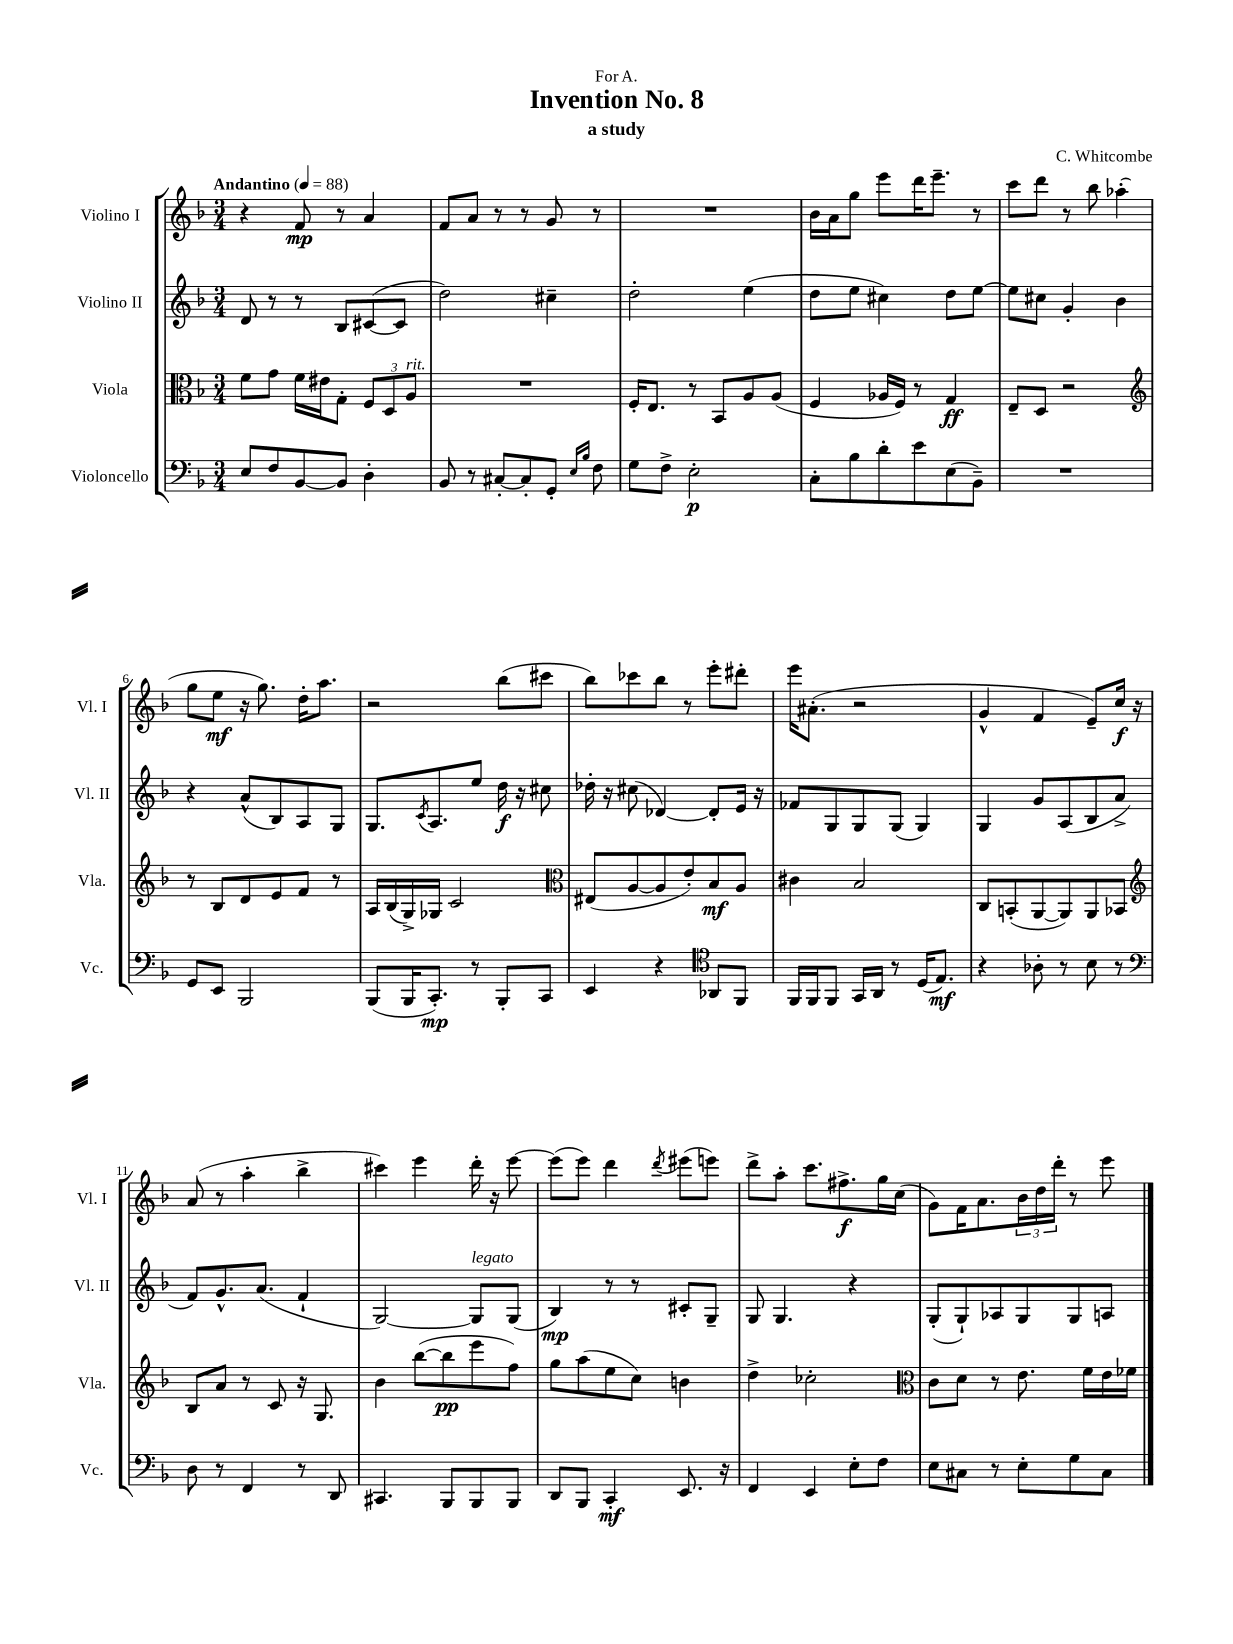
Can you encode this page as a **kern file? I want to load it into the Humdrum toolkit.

**kern	**kern	**kern	**kern
*staff4	*staff3	*staff2	*staff1
*clefF4	*clefC3	*clefG2	*clefG2
*k[b-]	*k[b-]	*k[b-]	*k[b-]
*M3/4	*M3/4	*M3/4	*M3/4
*MM88	*MM88	*MM88	*MM88
8E/L	8f\L	8d/	4r
8F/	8g\J	8r	.
[8BB-/	16f\LL	8r	8f/
.	16e#\J	.	.
8BB-/]J	8G'\J	8B-/L	8r
4D'\	12F/L	([8c#/	4a/
.	12D/	.	.
.	.	8c#/]J	.
.	12A/J	.	.
=	=	=	=
8BB-/	2.r	2dd\)	8f/L
8r	.	.	8a/J
[8C#'/L	.	.	8r
8C#'/]	.	.	8r
8GG'/J	.	4cc#~\	8g/
16qqE/LL	.	.	.
16qqB-/JJ	.	.	.
8F\	.	.	8r
=	=	=	=
8G\L	16F'/LK	2dd'\	2.r
.	8.E/J	.	.
8F^\J	.	.	.
2E'\	8r	.	.
.	8BB-/L	.	.
.	8A/	(4ee\	.
.	(8A/J	.	.
=	=	=	=
8C'\L	4F/	8dd\L	16b-\LL
.	.	.	16a\J
8B-\	.	8ee\J	8gg\J
8d'\	16A-/LL	4cc#\)	8eee\L
.	16F/JJ)	.	.
8e\	8r	.	16ddd\K
.	.	.	8.eee~\J
(8E\	4G/	8dd\L	.
8BB-~\J)	.	[8ee\J	8r
=	=	=	=
2.r	8E~/L	8ee\]L	8ccc\L
.	8D/J	8cc#\J	8ddd\J
.	2r	4g'/	8r
.	.	.	8bb-\
.	.	4b-\	(4aa-'\
=	=	=	=
*	*clefG2	*	*
8GG/L	8r	4r	8gg\L
8EE/J	8B-/L	.	8ee\J
2BBB-/	8d/	(8a^^/L	16r
.	.	.	8.gg\)
.	8e/	8B-/)	.
.	8f/J	8A/	16dd'\LK
.	.	.	8.aa\J
.	8r	8G/J	.
=	=	=	=
(8BBB-/L	16A/LL	8.G/L	2r
.	(16B-/	.	.
16BBB-/K	16G^/)	.	.
.	.	8qc/	.
8.CC'/J)	16G-/JJ	8.A/	.
.	2c/	.	.
8r	.	8ee/J	.
8BBB-'/L	.	16dd\	(8bb-\L
.	.	16r	.
8CC/J	.	8cc#\	8ccc#\J
=	=	=	=
*	*clefC3	*	*
4EE/	(8E#/L	16dd-'\	8bb-\L)
.	.	16r	.
.	[8A/	(8cc#\	8ccc-\
4r	8A/]	[4d-/)	8bb-\J
.	8e'/)	.	8r
*clefC4	*	*	*
8AA-/L	8B-/	8d-'/]L	8eee'\L
8FF/J	8A/J	16e/Jk	8ddd#'\J
.	.	16r	.
=	=	=	=
16FF/LL	4c#\	8f-/L	16eee\LK
16FF/J	.	.	(8.a#'\J
8FF/J	.	8G/	.
16GG/LL	2B-/	8G/	2r
16AA/JJ	.	.	.
8r	.	(8G/J	.
(16D/LK	.	4G/)	.
8.E/J)	.	.	.
=	=	=	=
4r	8C/L	4G/	4g^^/
.	(8BB'/	.	.
8A-'\	[8AA/	8g/L	4f/
8r	8AA/])	(8A/	.
8B-\	8AA/	8B-/	8e~/L)
8r	8BB-/J	8a^/J	16cc/Jk
.	.	.	16r
=	=	=	=
*clefF4	*clefG2	*	*
8D\	8B-/L	8f/L)	(8a/
8r	8a/J	8.g^^/	8r
4FF/	8r	.	4aa'\
.	.	(8.a/J	.
.	8c/	.	.
8r	16r	4f`/	4bb-^\
.	8.G/	.	.
8DD/	.	.	.
=	=	=	=
4.CC#/	4b-\	[2G/)	4ccc#\)
.	([8bb-\L	.	4eee\
8BBB-/L	8bb-\]	.	.
8BBB-/	8eee\	8G/]L	16ddd'\
.	.	.	16r
8BBB-/J	8ff\J)	(8G/J	[8eee\
=	=	=	=
8DD/L	8gg\L	4B-/)	(8eee\]L
8BBB-/J	(8aa\	.	8eee\J)
4CC'/	8ee\	8r	4ddd\
.	8cc\J)	8r	.
.	.	.	8qddd/
8.EE/	4b\	8c#'/L	(8eee#\L
.	.	8G~/J	8eee\J)
16r	.	.	.
=	=	=	=
4FF/	4dd^\	8G/	8ddd^\L
.	.	4.G/	8aa'\J
4EE/	2cc-'\	.	8.ccc\L
.	.	.	8.ff#^\
8E'\L	.	4r	.
8F\J	.	.	16gg\L
.	.	.	(16cc\JJ
=	=	=	=
*	*clefC3	*	*
8E\L	8c\L	(8G'/L	8g\L)
8C#\J	8d\J	8G`/)	16f\K
.	.	.	8.a\
8r	8r	8A-/	.
8E'\L	8.e\	8G/	24b-\L
.	.	.	24dd\
.	.	.	24ddd'\JJ
8G\	.	8G/	8r
.	16f\LL	.	.
8C#\J	16e\	8A/J	8eee\
.	16f-\JJ	.	.
==	==	==	==
*-	*-	*-	*-
